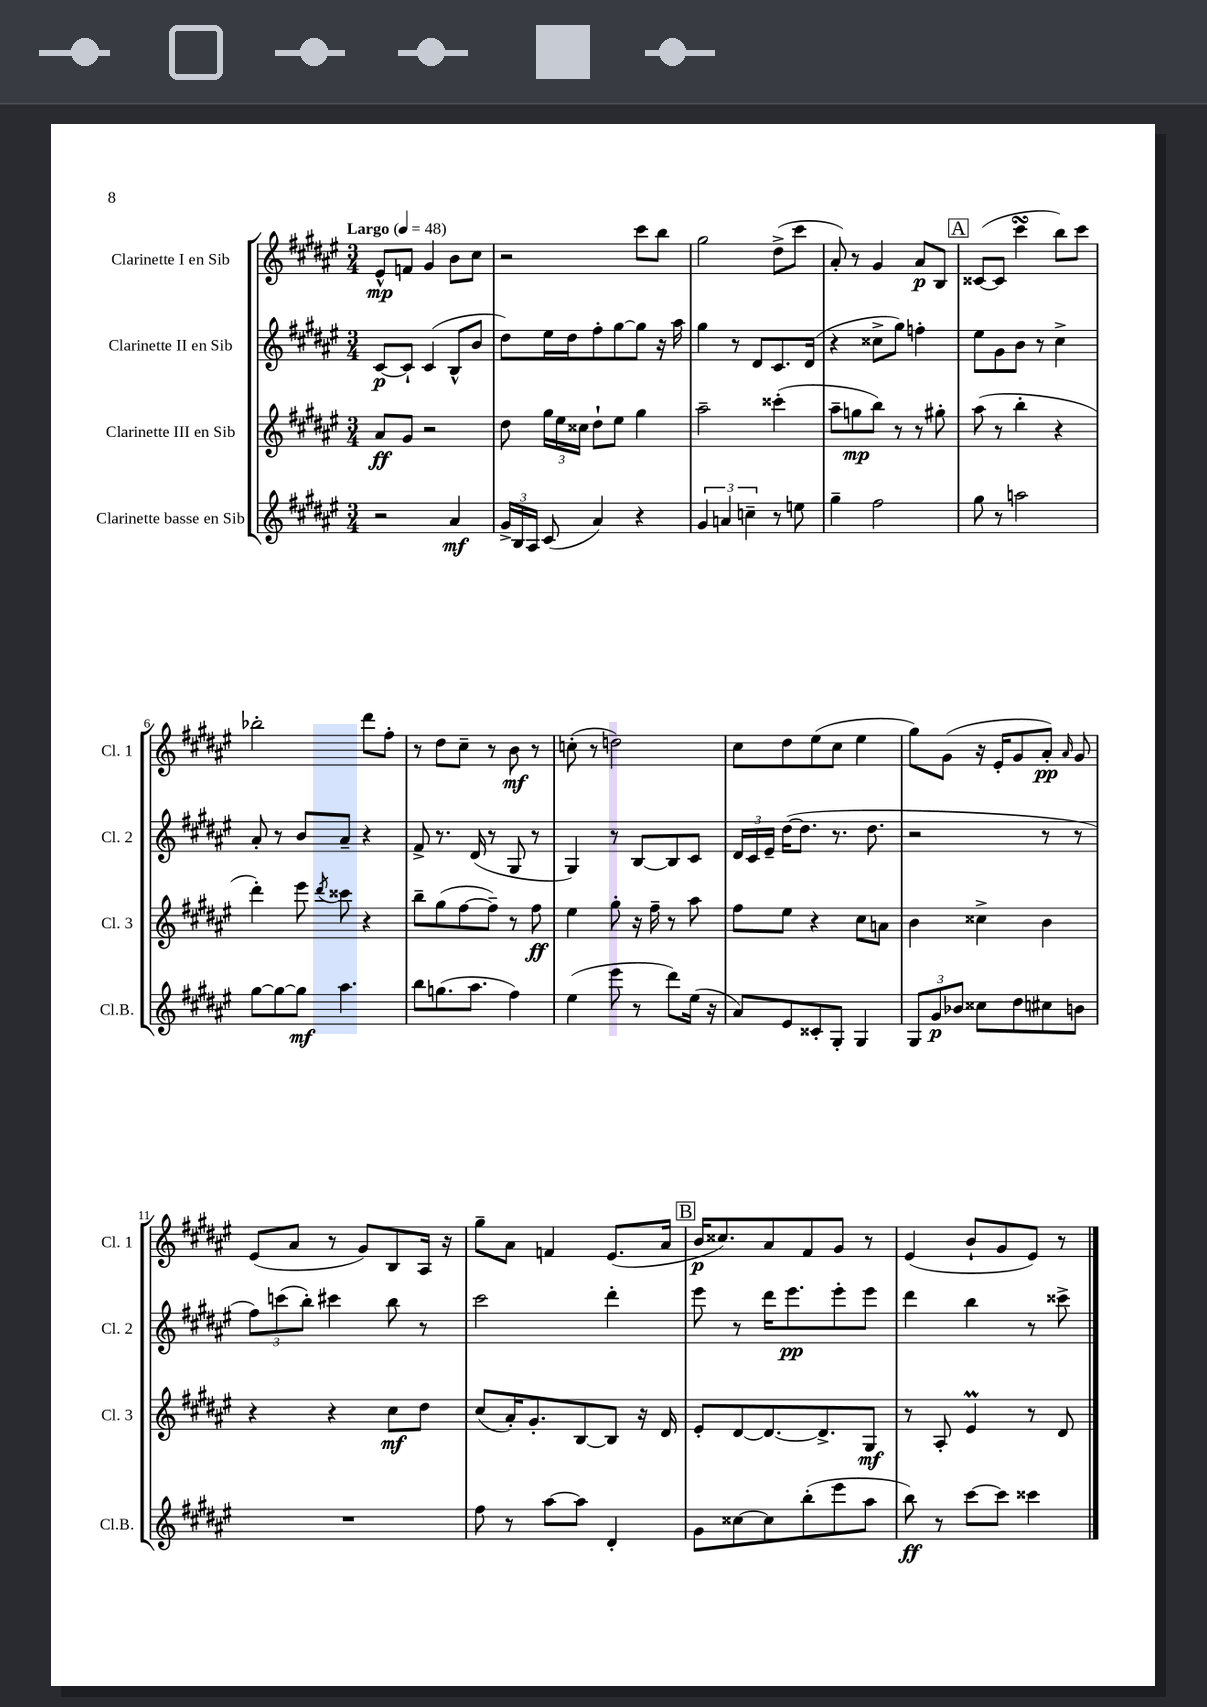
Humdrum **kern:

**kern	**dynam	**kern	**dynam	**kern	**dynam	**kern	**dynam
*part4	*part4	*part3	*part3	*part2	*part2	*part1	*part1
*staff4	*staff4	*staff3	*staff3	*staff2	*staff2	*staff1	*staff1
*I"Clarinette basse en Sib	*	*I"Clarinette III en Sib	*	*I"Clarinette II en Sib	*	*I"Clarinette I en Sib	*
*I'Cl.B.	*	*I'Cl. 3	*	*I'Cl. 2	*	*I'Cl. 1	*
*clefG2	*	*clefG2	*	*clefG2	*	*clefG2	*
*k[f#c#g#d#a#e#]	*	*k[f#c#g#d#a#e#]	*	*k[f#c#g#d#a#e#]	*	*k[f#c#g#d#a#e#]	*
*M3/4	*	*M3/4	*	*M3/4	*	*M3/4	*
*MM48	*	*MM48	*	*MM48	*	*MM48	*
=1	=1	=1	=1	=1	=1	=1	=1
!	!	!	!	!	!	!LO:TX:a:B:t=Largo	!
2r	.	8a#/L	ff	[8c#/L	p	8e#^^/L	mp
.	.	8g#/J	.	8c#`/J]	.	8fn/J	.
.	.	2r	.	(4c#/	.	4g#/	.
4a#/	mf	.	.	8B^^/L	.	8b\L	.
.	.	.	.	8b/J	.	8cc#\J	.
=2	=2	=2	=2	=2	=2	=2	=2
24g#^/LL	.	8dd#\	.	8dd#\L)	.	2r	.
24B/	.	.	.	.	.	.	.
24A#/JJ	.	.	.	.	.	.	.
(8c#/	.	24gg#\LL	.	16ee#\L	.	.	.
.	.	24ee#\	.	.	.	.	.
.	.	.	.	16dd#\J	.	.	.
.	.	24cc##X\JJ	.	.	.	.	.
4a#/)	.	8dd#`\L	.	8ff#'\	.	.	.
.	.	8ee#\J	.	[8gg#\	.	.	.
4r	.	4gg#\	.	8gg#\J]	.	8ccc#\L	.
.	.	.	.	16r	.	8bb\J	.
.	.	.	.	16aa#\	.	.	.
=3	=3	=3	=3	=3	=3	=3	=3
6g#/	.	2aa#~\	.	4gg#\	.	2gg#\	.
6an/	.	.	.	.	.	.	.
.	.	.	.	8r	.	.	.
6ccn~\	.	.	.	.	.	.	.
.	.	.	.	8d#/L	.	.	.
8r	.	(4ccc##X'\	.	8.c#/	.	(8dd#^\L	.
8een\	.	.	.	.	.	8ccc#\J	.
.	.	.	.	(16d#/Jk	.	.	.
=4	=4	=4	=4	=4	=4	=4	=4
4gg#~\	.	8aa#~\L	.	4r	.	8a#'/)	.
.	.	8ggn\	mp	.	.	8r	.
2ff#\	.	8bb\J)	.	8cc##X^\L	.	4g#/	.
.	.	8r	.	8gg#\J)	.	.	.
.	.	8r	.	4ffn'\	.	8a#/L	p
.	.	8gg#X'\	.	.	.	8B/J	.
!!LO:REH:place=s1:t=A
=5	=5	=5	=5	=5	=5	=5	=5
8gg#\	.	(8aa#\	.	8ee#\L	.	([8c##X/L	.
8r	.	8r	.	8g#\	.	8c##/J]	.
2aan\	.	4bb'\	.	8b\J	.	4ccc#sSSS\	.
.	.	.	.	8r	.	.	.
.	.	4r	.	4cc#^\	.	8bb\L)	.
.	.	.	.	.	.	8ccc#\J	.
!!LO:LB:g=z
=6	=6	=6	=6	=6	=6	=6	=6
[8gg#\L	.	4ddd#'\)	.	8a#'/	.	2bb-X'\	.
8gg#\_	.	.	.	8r	.	.	.
8gg#\J]	mf	8eee#\	.	8b/L	.	.	.
.	.	8qddd#/	.	.	.	.	.
4.aa#\	.	8ccc##X\	.	8a#~/J	.	.	.
.	.	4r	.	4r	.	8ddd#\L	.
.	.	.	.	.	.	8ff#'\J	.
=7	=7	=7	=7	=7	=7	=7	=7
8bb\L	.	8bb~\L	.	8f#^/	.	8r	.
(8.ggn\	.	(8gg#\	.	8.r	.	8dd#\L	.
.	.	[8ff#\	.	.	.	8cc#~\J	.
8.aa#\J	.	.	.	(16d#/	.	.	.
.	.	8ff#~\J])	.	8r	.	8r	.
4ff#\)	.	8r	.	8G#/	.	8b\	mf
.	.	8ff#\	ff	8r	.	8r	.
=8	=8	=8	=8	=8	=8	=8	=8
(4ee#\	.	4ee#\	.	4G#/)	.	(8ccn'\	.
.	.	.	.	.	.	8r	.
8eee#\	.	8gg#'\	.	8r	.	2ddn\)	.
8r	.	16r	.	[8B/L	.	.	.
.	.	16ff#~\	.	.	.	.	.
8ddd#\L)	.	8r	.	8B/]	.	.	.
(16ee#\Jk	.	8aa#\	.	8c#/J	.	.	.
16r	.	.	.	.	.	.	.
=9	=9	=9	=9	=9	=9	=9	=9
8a#/L)	.	8ff#\L	.	24d#/LL	.	8cc#\L	.
.	.	.	.	24c#/	.	.	.
.	.	.	.	24e#~/JJ	.	.	.
8e#/	.	8ee#\J	.	([16dd#\KL	.	8dd#\	.
.	.	.	.	8.dd#\J]	.	.	.
8c##X'/	.	4r	.	.	.	(8ee#\	.
8G#'/J	.	.	.	8.r	.	8cc#\J	.
4G#/	.	8cc#\L	.	.	.	4ee#\	.
.	.	.	.	8.dd#\	.	.	.
.	.	8an\J	.	.	.	.	.
=10	=10	=10	=10	=10	=10	=10	=10
12G#/L	.	4b\	.	2r	.	8gg#\L)	.
12g#/	p	.	.	.	.	.	.
.	.	.	.	.	.	(8g#\J	.
12b-X/J	.	.	.	.	.	.	.
8cc##X\L	.	4cc##X^\	.	.	.	16r	.
.	.	.	.	.	.	16e#'/KL	.
8dd#\	.	.	.	.	.	8g#/	.
8cc#X\	.	4b\	.	8r	.	8a#'/J)	pp
.	.	.	.	.	.	16qqa#/	.
8bn\J	.	.	.	8r	.	8g#/	.
!!LO:LB:g=z
=11	=11	=11	=11	=11	=11	=11	=11
2.r	.	4r	.	12ff#\L)	.	(8e#/L	.
.	.	.	.	(12cccn\	.	.	.
.	.	.	.	.	.	8a#/J	.
.	.	.	.	12bb'\J)	.	.	.
.	.	4r	.	4ccc#X\	.	8r	.
.	.	.	.	.	.	8g#/L)	.
.	.	8cc#\L	mf	8bb\	.	8B/	.
.	.	8dd#\J	.	8r	.	16A#/Jk	.
.	.	.	.	.	.	16r	.
=12	=12	=12	=12	=12	=12	=12	=12
8ff#\	.	(8cc#/L	.	2ccc#\	.	8gg#~\L	.
8r	.	16a#'/K)	.	.	.	8a#\J	.
.	.	8.g#'/	.	.	.	.	.
[8aa#\L	.	.	.	.	.	4fn/	.
8aa#\J]	.	[8B/	.	.	.	.	.
4d#'/	.	8B/J]	.	4ddd#'\	.	(8.e#/L	.
.	.	16r	.	.	.	.	.
.	.	16d#/	.	.	.	16a#/Jk	.
!!LO:REH:place=s1:t=B
=13	=13	=13	=13	=13	=13	=13	=13
8g#\L	.	8e#'/L	.	8eee#\	.	16b/KL	p
.	.	.	.	.	.	8.cc##X/)	.
[8cc##X\	.	[8d#/	.	8r	.	.	.
8cc##\]	.	8.d#/_	.	16ddd#\KL	.	8a#/	.
.	.	.	.	8.eee#\	pp	.	.
(8bb'\	.	.	.	.	.	8f#/	.
.	.	8.d#^/]	.	.	.	.	.
8eee#\	.	.	.	8eee#'\	.	8g#/J	.
8aa#\J	.	8G#/J	mf	8eee#\J	.	8r	.
=14	=14	=14	=14	=14	=14	=14	=14
8bb\)	ff	8r	.	4ddd#\	.	(4e#/	.
8r	.	8A#'/	.	.	.	.	.
[8ccc#\L	.	4e#m/	.	4bb\	.	8b`/L	.
8ccc#\J]	.	.	.	.	.	8g#/	.
4ccc##X\	.	8r	.	8r	.	8e#/J)	.
.	.	8d#/	.	8ccc##X^\	.	8r	.
==	==	==	==	==	==	==	==
*-	*-	*-	*-	*-	*-	*-	*-
